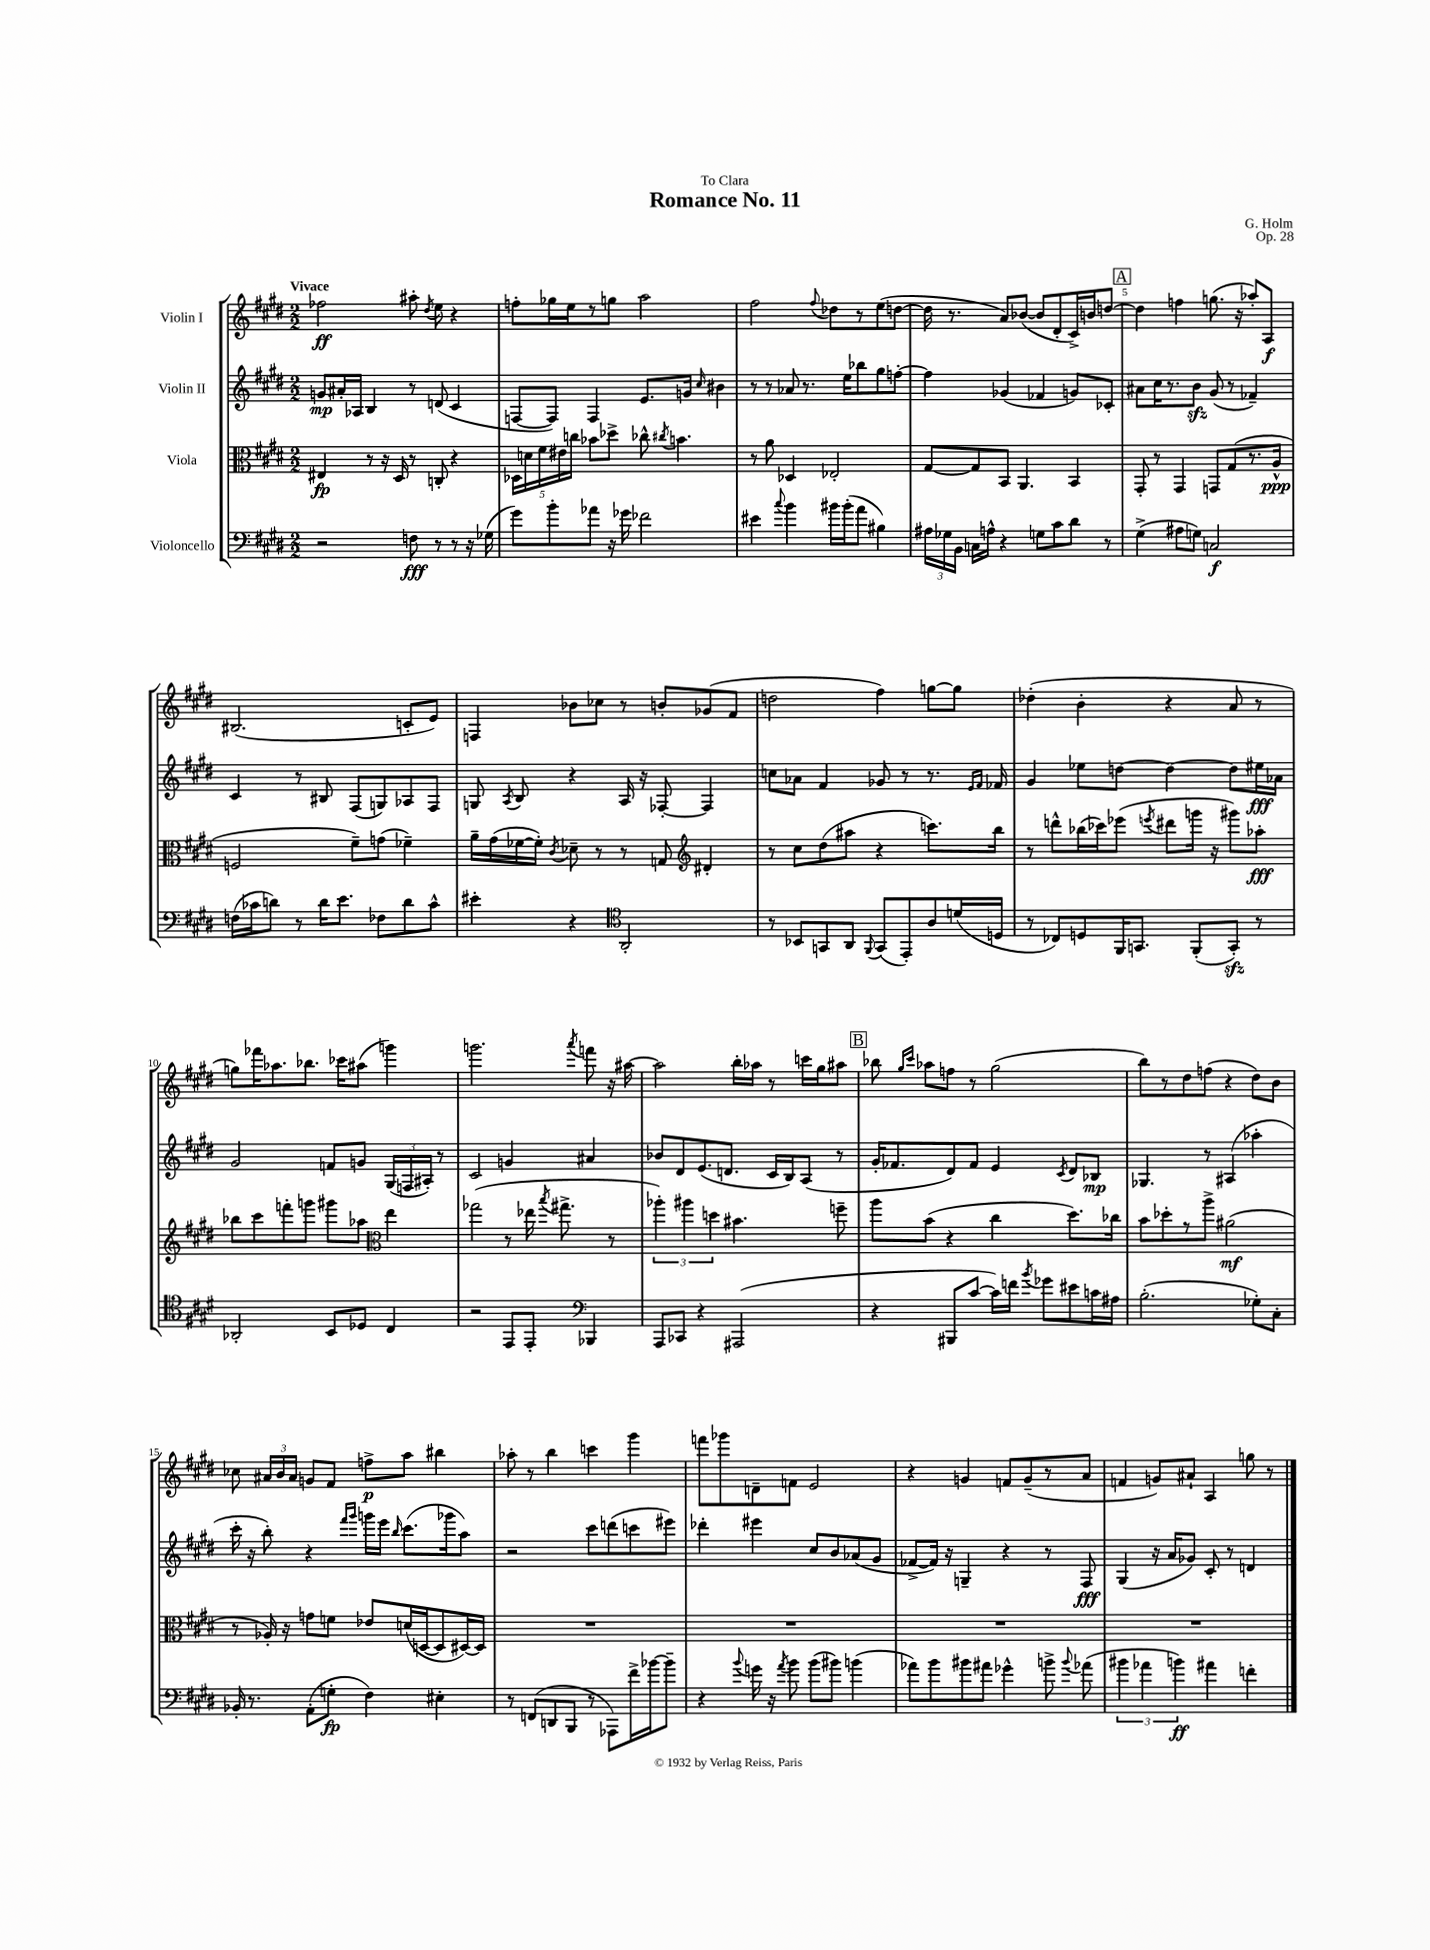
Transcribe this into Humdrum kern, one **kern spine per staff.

**kern	**dynam	**kern	**dynam	**kern	**dynam	**kern	**dynam
*part4	*part4	*part3	*part3	*part2	*part2	*part1	*part1
*staff4	*staff4	*staff3	*staff3	*staff2	*staff2	*staff1	*staff1
*I"Violoncello	*	*I"Viola	*	*I"Violin II	*	*I"Violin I	*
*clefF4	*	*clefC3	*	*clefG2	*	*clefG2	*
*k[f#c#g#d#]	*	*k[f#c#g#d#]	*	*k[f#c#g#d#]	*	*k[f#c#g#d#]	*
*M2/2	*	*M2/2	*	*M2/2	*	*M2/2	*
=1	=1	=1	=1	=1	=1	=1	=1
!	!	!	!	!	!	!LO:TX:a:B:t=Vivace	!
2r	.	4E#X/	fp	8gn/L	mp	2ff-X\	ff
.	.	.	.	16a#X'/L	.	.	.
.	.	.	.	16A-X/JJ	.	.	.
.	.	8r	.	4B/	.	.	.
.	.	16r	.	.	.	.	.
.	.	16D#/	.	.	.	.	.
8Fn\	fff	8r	.	8r	.	8aa#X'\	.
.	.	.	.	.	.	8qdd#/	.
8r	.	8Cn'/	.	(8dn/	.	8ee\	.
8r	.	4r	.	4c#/	.	4r	.
16r	.	.	.	.	.	.	.
(16G-X\	.	.	.	.	.	.	.
=2	=2	=2	=2	=2	=2	=2	=2
8g#\L)	.	20D-X\LL	.	[8Fn/L	.	8ffn'\L	.
.	.	20dn\	.	.	.	.	.
.	.	20f#\	.	.	.	.	.
8b'\	.	.	.	8F/J])	.	16gg-X\L	.
.	.	20e#X\	.	.	.	.	.
.	.	.	.	.	.	16ee\J	.
.	.	20ccn\JJ	.	.	.	.	.
8a-X\J	.	8b-X\L	.	4F/	.	8r	.
16r	.	8dd-X^\J	.	.	.	8ggn\J	.
16g-X\	.	.	.	.	.	.	.
2f-X\	.	8cc-X^^\	.	8.e/L	.	2aa\	.
.	.	8qcc#X/	.	.	.	.	.
.	.	4.bn\	.	.	.	.	.
.	.	.	.	16gn/Jk	.	.	.
.	.	.	.	16qqcc#/	.	.	.
.	.	.	.	4b#X\	.	.	.
=3	=3	=3	=3	=3	=3	=3	=3
4e#X\	.	8r	.	8r	.	2ff#\	.
.	.	8a\	.	8r	.	.	.
8qqcc#/	.	.	.	.	.	.	.
4b\	.	4D-X/	.	8a-X/	.	.	.
.	.	.	.	8.r	.	.	.
.	.	.	.	.	.	8qqff#/	.
16b#X\LL	.	2E-X'/	.	.	.	8dd-X\L	.
(16b#'\J	.	.	.	16ee\KL	.	.	.
8a\J	.	.	.	8bb-X\	.	8r	.
4B#X\)	.	.	.	8gg#\	.	(8ee\	.
.	.	.	.	[8ffn'\J	.	[8ddn\J	.
=4	=4	=4	=4	=4	=4	=4	=4
24A#X\LL	.	[8G#/L	.	4ff\]	.	16dd\]	.
24G-X\	.	.	.	.	.	.	.
.	.	.	.	.	.	8.r	.
24BB\JJ	.	.	.	.	.	.	.
16Cn\LL	.	8G#/]	.	.	.	.	.
16An^^\JJ	.	.	.	.	.	.	.
4r	.	8BB/J	.	(4g-X/	.	8a/L)	.
.	.	4.AA/	.	.	.	([8b-X/J	.
8Gn\L	.	.	.	4f-X/	.	8b-/L]	.
8c#\	.	.	.	.	.	8d#'/	.
8d#\J	.	4BB/	.	8gn/L)	.	16c#^/L)	.
.	.	.	.	.	.	16bn/J	.
8r	.	.	.	8c-X'/J	.	[8ddn/J	.
!!LO:REH:place=s1:t=A
=5	=5	=5	=5	=5	=5	=5	=5
(4G#^\	.	8GG#'/	.	8a#X\L	.	4dd\]	.
.	.	8r	.	16cc#\K	.	.	.
.	.	.	.	8.r	.	.	.
8A#X\L	.	4GG#/	.	.	.	4ffn\	.
8Gn\J)	.	.	.	8bzz\J	.	.	.
2Cn/	f	8GGn/L	.	(8g#/	.	(8.ggn\	.
.	.	(8G#/	.	8r	.	.	.
.	.	.	.	.	.	16r	.
.	.	8.r	.	4f-X~/)	.	8aa-X'/L)	.
.	.	.	.	.	.	8A/J	f
.	.	16A^^/Jk	ppp	.	.	.	.
!!LO:LB:g=z
=6	=6	=6	=6	=6	=6	=6	=6
(16Fn\LL	.	2Fn/	.	4c#/	.	(2.B#X/	.
16c-X\J	.	.	.	.	.	.	.
8dn\J)	.	.	.	.	.	.	.
8r	.	.	.	8r	.	.	.
16d\KL	.	.	.	8B#X/	.	.	.
8.e\J	.	.	.	.	.	.	.
.	.	8f#~\L)	.	(8F#/L	.	.	.
8F-X\L	.	(8gn\J	.	8Gn/)	.	.	.
8d\	.	4f-X~\)	.	8A-X/	.	8cn'/L	.
8c-^^\J	.	.	.	8F#/J	.	8e/J)	.
=7	=7	=7	=7	=7	=7	=7	=7
4e#X'\	.	16a~\LL	.	8Gn/	.	4Fn/	.
.	.	(16g#\	.	.	.	.	.
.	.	.	.	8qA/	.	.	.
.	.	[16f-X\	.	8B/	.	.	.
.	.	16f-'\JJ])	.	.	.	.	.
.	.	8qc#/	.	.	.	.	.
4r	.	8d-X~\	.	4r	.	8b-X\L	.
.	.	8r	.	.	.	8cc-X\J	.
*clefC4	*	*	*	*	*	*	*
2AA'/	.	8r	.	16A/	.	8r	.
.	.	.	.	16r	.	.	.
.	.	8Gn/	.	[8F-X'/	.	8bn'/L	.
*	*	*clefG2	*	*	*	*	*
.	.	4d#X'/	.	4F-/]	.	(8g-X/	.
.	.	.	.	.	.	8f#/J	.
=8	=8	=8	=8	=8	=8	=8	=8
8r	.	8r	.	8ccn\L	.	2ddn\	.
8BB-X/L	.	8cc#\L	.	8a-X\J	.	.	.
8GGn/	.	(8dd#\	.	4f#/	.	.	.
8AA/J	.	8aa#X\J	.	.	.	.	.
8qqFF#/	.	.	.	.	.	.	.
(8GG/L	.	4r	.	8g-X/	.	4ff#\)	.
8EE'/)	.	.	.	8r	.	.	.
8A/	.	8.cccn\L)	.	8.r	.	[8ggn\L	.
(16dn/L	.	.	.	.	.	8gg\J]	.
.	.	.	.	16qqe/LL	.	.	.
.	.	.	.	16qqf#/JJ	.	.	.
16Dn/JJ	.	16bb\Jk	.	16f-X/	.	.	.
=9	=9	=9	=9	=9	=9	=9	=9
8r	.	8r	.	4g#/	.	(4dd-X'\	.
8C-X/L)	.	8dddn^^\L	.	.	.	.	.
8Dn/	.	(16bb-X\L	.	8ee-X\L	.	4b'\	.
.	.	16ccc-X\J)	.	.	.	.	.
16FF#/K	.	(8eee-X\J	.	[8ddn\J	.	.	.
8.GGn/J	.	.	.	.	.	.	.
.	.	8qeeen/	.	.	.	.	.
.	.	8ddd#X\L	.	4dd\_	.	4r	.
(8FF#'/L	.	16gggn\Jk	.	.	.	.	.
.	.	16r	.	.	.	.	.
8GGzz'/J)	.	8ggg#X\L)	.	8dd\L]	.	8a/	.
8r	.	8aa-X'\J	fff	16ee#X\L	fff	8r	.
.	.	.	.	16a-X\JJ	.	.	.
!!LO:LB:g=z
=10	=10	=10	=10	=10	=10	=10	=10
2AA-X'/	.	8bb-X\L	.	2g#/	.	8ggn\L)	.
.	.	8ccc#\	.	.	.	16fff-X\K	.
.	.	.	.	.	.	8.aa-X\	.
.	.	8fffn'\	.	.	.	.	.
.	.	8gggn\J	.	.	.	8.bb-X\J	.
8BB/L	.	8ggg#X\L	.	8fn/L	.	.	.
.	.	.	.	.	.	16ccc-X\KL	.
8D-X/J	.	8aa-X\J	.	8gn/J	.	(8aa#X\J	.
*	*	*clefC3	*	*	*	*	*
4C#/	.	4ee\	.	(24G#/LL	.	4gggn\)	.
.	.	.	.	24Fn/	.	.	.
.	.	.	.	24A#X'/JJ)	.	.	.
.	.	.	.	8r	.	.	.
=11	=11	=11	=11	=11	=11	=11	=11
2r	.	(2gg-X\	.	2c#/	.	2.gggn\	.
8EE/L	.	8r	.	4gn/	.	.	.
8EE'/J	.	16ee-X\	.	.	.	.	.
.	.	8qbb/	.	.	.	.	.
.	.	8.gg#X^\	.	.	.	.	.
*clefF4	*	*	*	*	*	*	*
.	.	.	.	.	.	8qaaa/	.
4BBB-X/	.	.	.	4a#X/	.	8fffn\	.
.	.	8r	.	.	.	16r	.
.	.	.	.	.	.	[16aa#X\	.
=12	=12	=12	=12	=12	=12	=12	=12
8AAA/L	.	6aa-X'\)	.	8b-X/L	.	2aa#\]	.
8CC-X/J	.	.	.	8d#/	.	.	.
.	.	6aa#X\	.	.	.	.	.
4r	.	.	.	(8.e/	.	.	.
.	.	6ddn\	.	.	.	.	.
.	.	.	.	8.dn/J	.	.	.
(2AAA#X/	.	4.b#X\	.	.	.	16bb'\LL	.
.	.	.	.	.	.	16aa-X\JJ	.
.	.	.	.	16c#/LL	.	8r	.
.	.	.	.	16B/J)	.	.	.
.	.	.	.	(8A/J	.	16cccn\LL	.
.	.	.	.	.	.	16gg#\J	.
.	.	8ffn~\	.	8r	.	8aa#X\J	.
!!LO:REH:place=s1:t=B
=13	=13	=13	=13	=13	=13	=13	=13
4r	.	8aa\L	.	16g#'/KL	.	8bb-X\	.
.	.	.	.	8.f-X/	.	.	.
.	.	.	.	.	.	16qqgg#/LL	.
.	.	.	.	.	.	16qqccc#/JJ	.
.	.	(8b\J	.	.	.	8aa-X\L	.
8BBB#X/L	.	4r	.	8d#/)	.	8ffn\J	.
[8c#/J	.	.	.	8f-/J	.	8r	.
16c#\LL])	.	4cc#\	.	4e/	.	(2gg#\	.
16fn\JJ	.	.	.	.	.	.	.
8qb/	.	.	.	.	.	.	.
8g-X\L	.	.	.	.	.	.	.
.	.	.	.	8qc#/	.	.	.
8e#X\	.	8.dd#\L)	.	8d#/L	.	.	.
16cn\L	.	.	.	8B-X/J	mp	.	.
16A#X\JJ	.	16cc-X\Jk	.	.	.	.	.
=14	=14	=14	=14	=14	=14	=14	=14
(2.B'\	.	8b\L	.	4.G-X/	.	8bb\L)	.
.	.	8dd-X'\	.	.	.	8r	.
.	.	8r	.	.	.	8dd#\	.
.	.	8aa^\J	.	8r	.	(8ffn\J	.
.	.	(2a#X\	mf	(4A#X/	.	4r	.
8G-X'\L)	.	.	.	4aa-X'\	.	8dd#\L)	.
8C#'\J	.	.	.	.	.	8b\J	.
!!LO:LB:g=z
=15	=15	=15	=15	=15	=15	=15	=15
16BB-X'/	.	8r	.	16ccc#'\	.	8cc-X\	.
8.r	.	.	.	16r	.	.	.
.	.	16A-X'/)	.	8bb'\)	.	24a#X/LL	.
.	.	.	.	.	.	24b/	.
.	.	16r	.	.	.	.	.
.	.	.	.	.	.	24a#/JJ	.
(8AA'\L	.	8gn\L	.	4r	.	8gn/L	.
8Gn'\J	fp	8fn\J	.	.	.	8f#/J	.
.	.	.	.	16qqfff#/LL	.	.	.
.	.	.	.	16qqggg#/JJ	.	.	.
4F#\)	.	8e-X/L	.	16gggn\LL	.	8ffn^\L	p
.	.	.	.	16eee\JJ	.	.	.
.	.	.	.	16qqbb/	.	.	.
.	.	(16dn/L	.	(8.ccc#\L	.	8aa\J	.
.	.	[16Dn/J	.	.	.	.	.
4E#X'\	.	8D/]	.	.	.	4bb#X\	.
.	.	.	.	16ggg-X\k	.	.	.
.	.	[16D#X/L)	.	8aa\J)	.	.	.
.	.	16D#/JJ]	.	.	.	.	.
=16	=16	=16	=16	=16	=16	=16	=16
8r	.	1r	.	2r	.	8aa-X'\	.
(8FFn/L	.	.	.	.	.	8r	.
8DDn/	.	.	.	.	.	4bb\	.
8BBB/J	.	.	.	.	.	.	.
8r	.	.	.	8ccc#\L	.	4cccn\	.
8AAA-X\L)	.	.	.	(8dddn\	.	.	.
16f#^\L	.	.	.	8cccn\	.	4ggg#\	.
[16b-X\J	.	.	.	.	.	.	.
8b-~\J]	.	.	.	8eee#X\J)	.	.	.
=17	=17	=17	=17	=17	=17	=17	=17
4r	.	1r	.	4ddd-X'\	.	8fffn\L	.
.	.	.	.	.	.	8ggg-X\	.
8qqb/	.	.	.	.	.	.	.
16gn\	.	.	.	4eee#X\	.	8dn~\	.
16r	.	.	.	.	.	.	.
8qa/	.	.	.	.	.	.	.
8b\	.	.	.	.	.	8fn\J	.
(8b\L	.	.	.	8cc#/L	.	2e/	.
8b#X\J)	.	.	.	8b/	.	.	.
(4bn\	.	.	.	(8a-X/	.	.	.
.	.	.	.	8g#/J	.	.	.
=18	=18	=18	=18	=18	=18	=18	=18
8a-X\L)	.	1r	.	[8f-X^/L	.	4r	.
8b\	.	.	.	16f-/Jk])	.	.	.
.	.	.	.	16r	.	.	.
8b#X\	.	.	.	4Gn~/	.	4gn/	.
8a#X\J	.	.	.	.	.	.	.
4g-X^^\	.	.	.	4r	.	8fn/L	.
.	.	.	.	.	.	(8g~/	.
8bn^\	.	.	.	8r	.	8r	.
8qqb/	.	.	.	.	.	.	.
(8a-X\	.	.	.	8F#/	fff	8a/J	.
=19	=19	=19	=19	=19	=19	=19	=19
6b#X\	.	1r	.	(4G#/	.	4fn/	.
6a-X\	.	.	.	.	.	.	.
.	.	.	.	16r	.	8gn/L)	.
.	.	.	.	16a/KL	.	.	.
6bn\)	ff	.	.	.	.	.	.
.	.	.	.	8g-X/J)	.	8a#X`/J	.
4a#X\	.	.	.	8c#'/	.	4A/	.
.	.	.	.	8r	.	.	.
4fn'\	.	.	.	4dn/	.	8ggn\	.
.	.	.	.	.	.	8r	.
==	==	==	==	==	==	==	==
*-	*-	*-	*-	*-	*-	*-	*-
